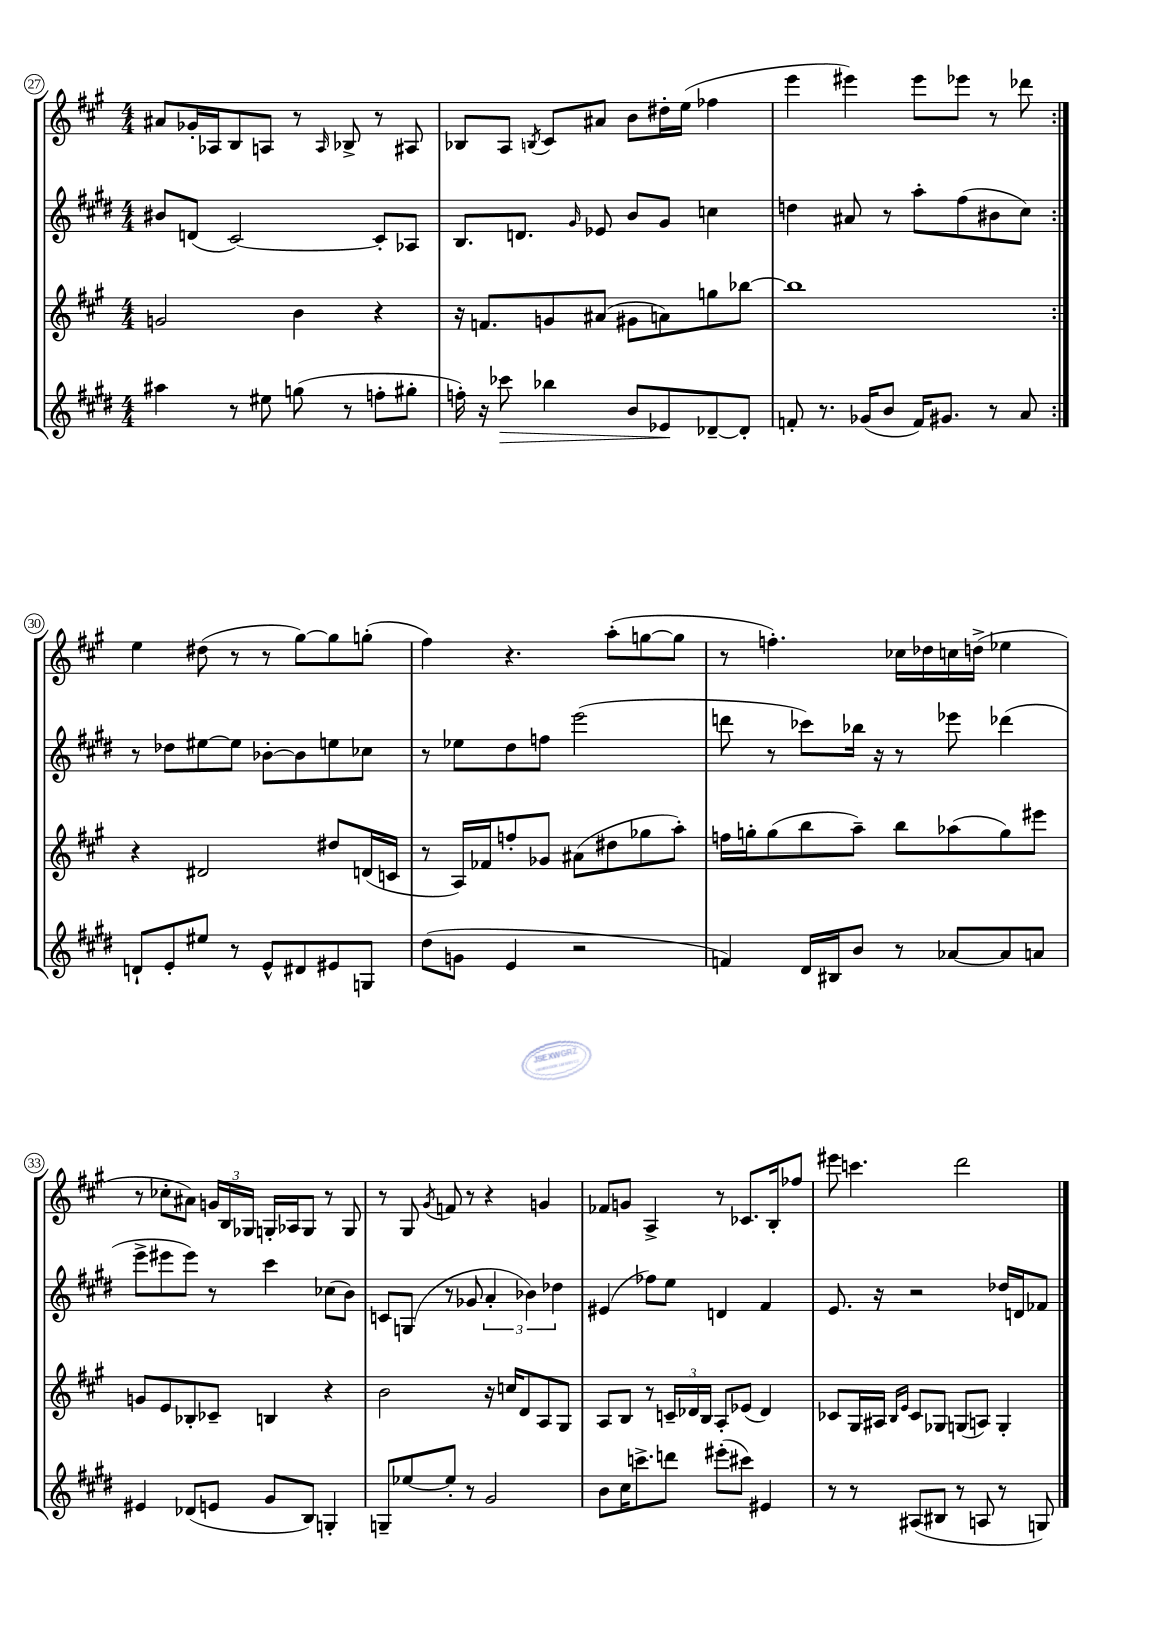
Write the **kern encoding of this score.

**kern	**dynam	**kern	**kern	**kern
*part4	*part4	*part3	*part2	*part1
*staff4	*staff4	*staff3	*staff2	*staff1
*clefG2	*	*clefG2	*clefG2	*clefG2
*k[f#c#g#d#]	*	*k[f#c#g#]	*k[f#c#g#d#]	*k[f#c#g#]
*M4/4	*	*M4/4	*M4/4	*M4/4
=27	=27	=27	=27	=27
4aa#X\	.	2gn/	8b#X/L	8a#X/L
.	.	.	(8dn/J	16g-X'/L
.	.	.	.	16A-X/J
8r	.	.	[2c#/)	8B/
8ee#X\	.	.	.	8An/J
(8ggn\	.	4b\	.	8r
.	.	.	.	16qqA/
8r	.	.	.	8B-X^/
8ffn'\L	.	4r	8c#'/L]	8r
8gg#X'\J	.	.	8A-X/J	8A#X/
=28	=28	=28	=28	=28
16ffn'\)	.	16r	8.B/L	8B-X/L
16r	.	8.fn/L	.	.
!	!LO:HP:b	!	!	!
8ccc-X\	>	.	.	8A/J
.	.	.	8.dn/J	.
.	.	.	.	8qBn/
4bb-X\	.	8gn/	.	8c#/L
.	.	.	16qqg#/	.
.	.	(8a#X/J	8e-X/	8a#X/J
8b/L	.	8g#X\L	8b/L	8b\L
8e-X/	.	8an\)	8g#/J	16dd#X'\L
.	.	.	.	(16ee\JJ
[8d-X~/	]	8ggn\	4ccn\	4ff-X\
8d-'/J]	.	[8bb-X\J	.	.
=29	=29	=29	=29	=29
8fn'/	.	1bb-]	4ddn\	4eee\
8.r	.	.	.	.
.	.	.	8a#X/	4eee#X\)
(16g-X/KL	.	.	.	.
8b/J	.	.	8r	.
16f/KL)	.	.	8aa'\L	8eee#\L
8.g#X/J	.	.	.	.
.	.	.	(8ff#\	8eee-X\J
8r	.	.	8b#X\	8r
8a/	.	.	8cc#\J)	8ddd-X\
!!LO:LB:g=z
=30:|!	=30:|!	=30:|!	=30:|!	=30:|!
8dn`/L	.	4r	8r	4ee\
8e'/	.	.	8dd-X\L	.
8ee#X/J	.	2d#X/	[8ee#X\	(8dd#X\
8r	.	.	8ee#\J]	8r
8e^^/L	.	.	[8b-X'\L	8r
8d#X/	.	.	8b-\]	[8gg#\L)
8e#X/	.	8dd#X/L	8een\	8gg#\]
8Gn/J	.	(16dn/L	8cc-X\J	(8ggn'\J
.	.	16cn/JJ	.	.
=31	=31	=31	=31	=31
(8dd#\L	.	8r	8r	4ff#\)
8gn\J	.	16A/LL)	8ee-X\L	.
.	.	16f-X/J	.	.
4e/	.	8ffn'/	8dd#\	4.r
.	.	8g-X/J	8ffn\J	.
2r	.	(8a#X\L	(2eee\	.
.	.	8dd#X\	.	(8aa'\L
.	.	8gg-X\	.	[8ggn\
.	.	8aa'\J)	.	8gg\J]
=32	=32	=32	=32	=32
4fn/)	.	16ffn\LL	8dddn\	8r
.	.	16ggn'\J	.	.
.	.	(8gg\	8r	4.ffn'\)
16d#/LL	.	8bb\	8ccc-X\L)	.
16B#X/J	.	.	.	.
8b/J	.	8aa~\J)	16bb-X\Jk	.
.	.	.	16r	.
8r	.	8bb\L	8r	16cc-X\LL
.	.	.	.	16dd-X\
[8a-X/L	.	(8aa-X\	8eee-X\	16ccn\
.	.	.	.	(16ddn^\JJ
8a-/]	.	8gg\)	(4ddd-X\	4ee-X\
8an/J	.	8eee#X\J	.	.
!!LO:LB:g=z
=33	=33	=33	=33	=33
4e#X/	.	8gn/L	8eee^\L	8r
.	.	8e/	8eee#X\	8cc-X'\L
(8d-X/L	.	8B-X'/	8eee#\J)	8a#X\J)
8en/J	.	8c-X~/J	8r	24gn/LL
.	.	.	.	24B/
.	.	.	.	24G-X/JJ
8g#/L	.	4Bn/	4ccc#\	16Gn'/LL
.	.	.	.	16A-X/J
8B/J)	.	.	.	8G/J
4Gn'/	.	4r	(8cc-X\L	8r
.	.	.	8b\J)	8G/
=34	=34	=34	=34	=34
8Gn~/L	.	2b\	8cn/L	8r
[8ee-X/	.	.	(8Gn/J	8G#/
.	.	.	.	8qg#/
8ee-'/J]	.	.	8r	8fn/
8r	.	.	8g-X/	8r
2g#/	.	16r	6a'/	4r
.	.	16ccn/KL	.	.
.	.	8d/	.	.
.	.	.	6b-X\)	.
.	.	8A/	.	4gn/
.	.	.	6dd-X\	.
.	.	8G#/J	.	.
=35	=35	=35	=35	=35
8b\L	.	8A/L	(4e#X/	8f-X/L
16cc#\K	.	8B/J	.	8gn/J
8.cccn^\	.	.	.	.
.	.	8r	8ff-X\L)	4A^/
8dddn\J	.	24cn~/LL	8ee\J	.
.	.	24d-X/	.	.
.	.	24B/JJ	.	.
(8eee#X'\L	.	8A'/L	4dn/	8r
8ccc#X\J)	.	(8e-X/J	.	8.c-X/L
4e#X/	.	4d-/)	4f#/	.
.	.	.	.	16B'/k
.	.	.	.	8ff-X/J
=36	=36	=36	=36	=36
8r	.	8c-X/L	8.e/	8eee#X\
8r	.	16G#/L	.	4.cccn\
.	.	16A#X/JJ	16r	.
.	.	16qqB/LL	.	.
.	.	16qqe/JJ	.	.
(8A#X/L	.	8c-/L	2r	.
8B#X/J	.	8G-X/J	.	.
8r	.	(8Gn/L	.	2ddd\
8An/	.	8An/J)	.	.
8r	.	4G'/	16dd-X/LL	.
.	.	.	16dn/J	.
8Gn/)	.	.	8f-X/J	.
==	==	==	==	==
*-	*-	*-	*-	*-
